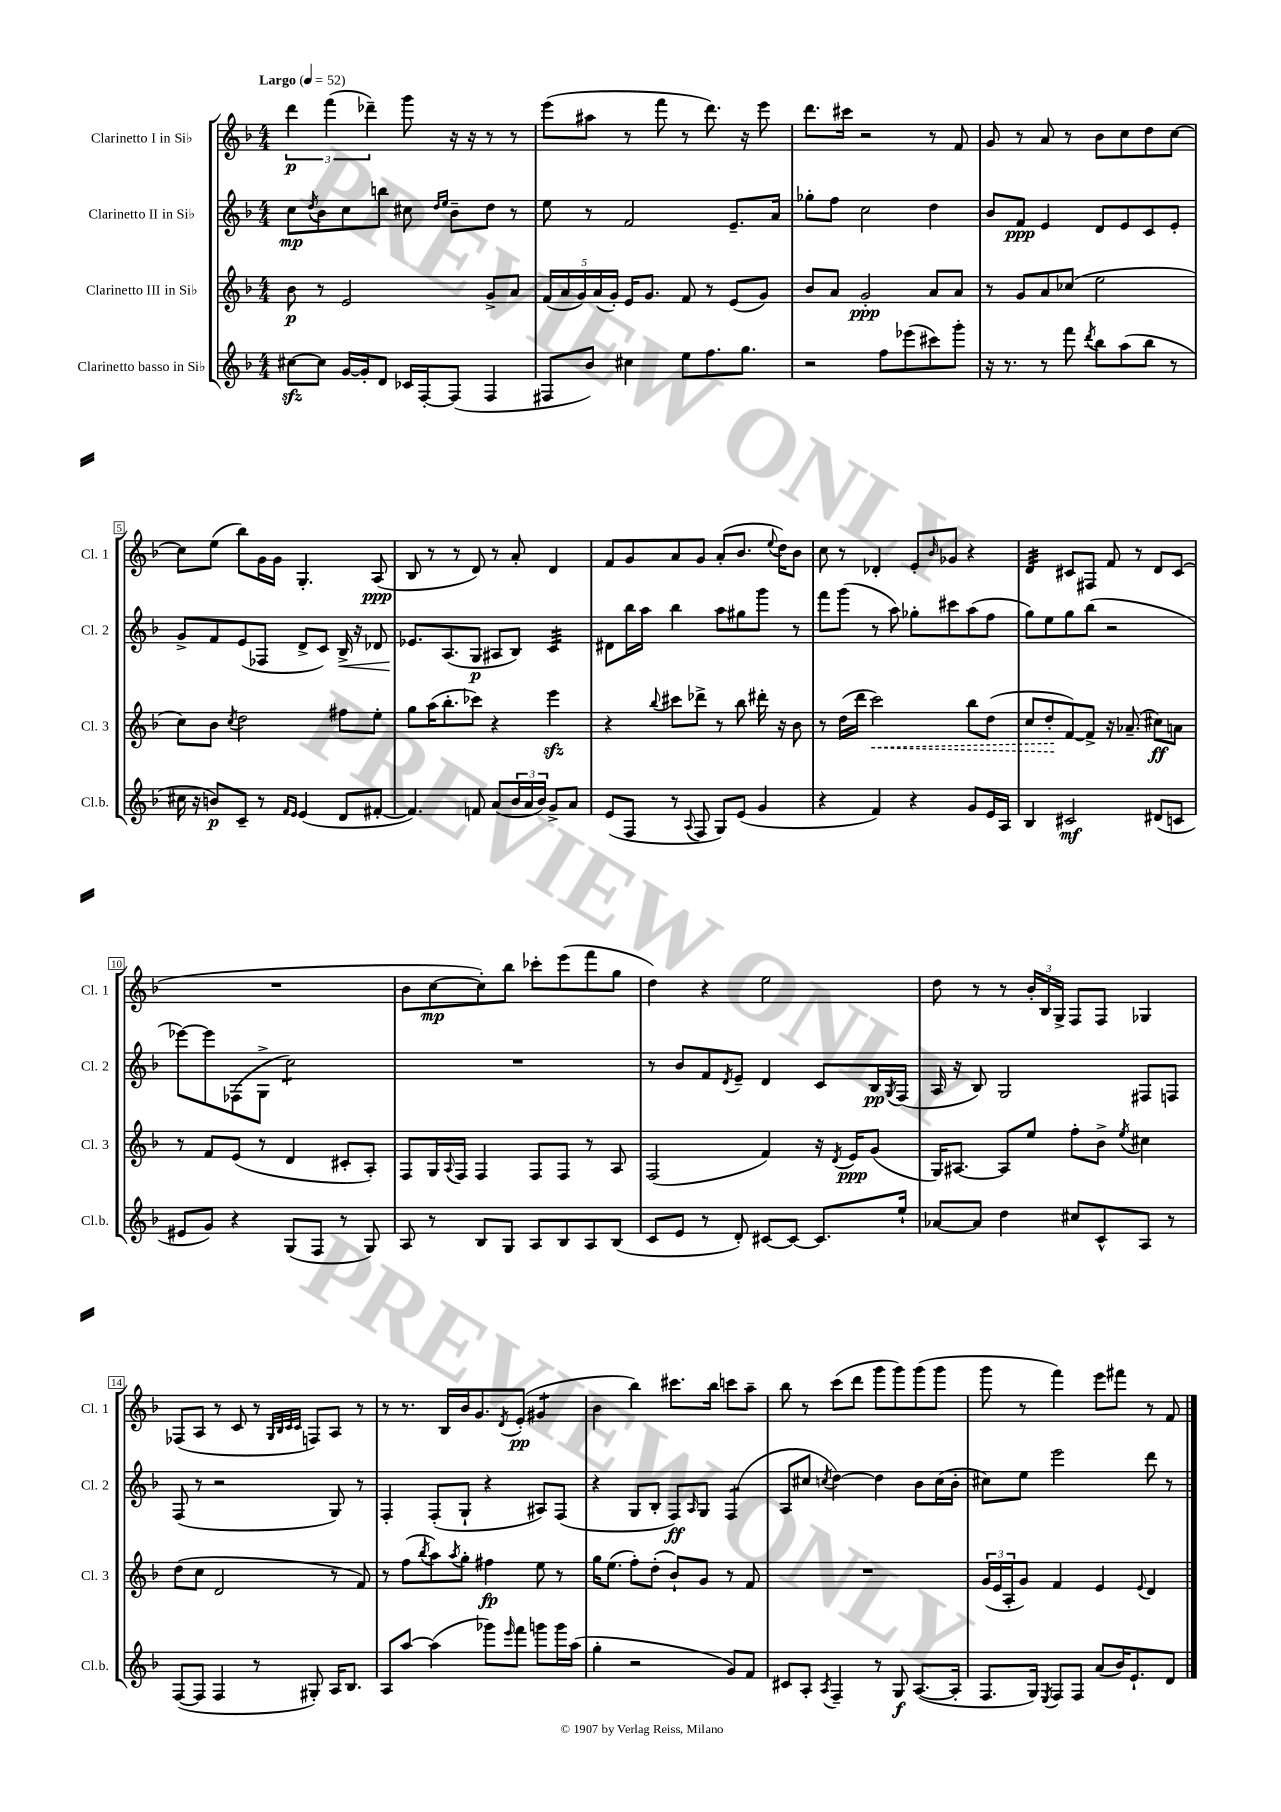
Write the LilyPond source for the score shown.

<<
\new StaffGroup <<
\new Staff = "s0" \with { instrumentName = "Clarinetto I in Sib" shortInstrumentName = "Cl. 1" } {
    \clef treble \key f \major \numericTimeSignature \time 4/4 \tempo "Largo" 4 = 52
    \tuplet 3/2 { d'''4\p f'''4( des'''4--) } g'''8 r16 r16 r8 r8 |
    e'''8( ais''8 r8 f'''8 r8 d'''8.) r16 e'''8 |
    d'''8. cis'''16 r2 r8 f'8 |
    g'8 r8 a'8 r8 bes'8 c''8 d''8 c''8~ |
    c''8 e''8( bes''8) g'16 g'16 g4.-. a8\ppp( |
    bes8 r8 r8 d'8) r8 a'8-. d'4 |
    f'8 g'8 a'8 g'8 a'8-.( bes'8. \appoggiatura { e''8 } d''16) bes'8 |
    c''8 r8 des'4-. e'8-. \grace { bes'16 } ges'8 r4 |
    d'4:32 cis'8 fis8 f'8 r8 d'8 cis'8( |
    R1 |
    bes'8 c''8~\mp c''8-.) bes''8 ces'''8-. e'''8( f'''8 g''8 |
    d''4) r4 e''2 |
    d''8 r8 r8 \tuplet 3/2 { bes'16-. bes16 g16-> } f8 f8 ges4 |
    fes8( a8 r8 c'8 r8 \grace { g32 bes32 c'32 c'32 } f8) a8 r8 |
    r8 r8. bes16 bes'16 g'8. \acciaccatura { d'8 } e'8-.\pp( gis'4:8 |
    bes'4 bes''4) cis'''8. bes''16 c'''8 a''8-- |
    bes''8 r8 c'''8( d'''8 g'''8 g'''8) g'''8( g'''8 |
    g'''8 r8 f'''4) e'''8 fis'''8 r8 f'8 \bar "|." |
}
\new Staff = "s1" \with { instrumentName = "Clarinetto II in Sib" shortInstrumentName = "Cl. 2" } {
    \clef treble \key f \major \numericTimeSignature \time 4/4
    c''8\mp \acciaccatura { d''8 } bes'8 c''8 b''8 cis''8 \grace { d''16 e''16 } bes'8-- d''8 r8 |
    e''8 r8 f'2 e'8.-- a'16 |
    ges''8-. f''8 c''2 d''4 |
    bes'8 f'8\ppp e'4 d'8 e'8 c'8 e'8-. |
    g'8-> f'8 e'8( fes8 d'8-> c'8) bes16->\< r16 des'8 |
    ees'8.\! a8.( g8\p ais8 bes8) c'4:32 |
    dis'8 bes''16 a''16 bes''4 a''8 gis''8 g'''8 r8 |
    f'''8 g'''8( r8 a''8) ges''8-. cis'''8 a''8( f''8 |
    g''8) e''8 g''8 bes''8( r2 |
    ees'''8~) ees'''8 fes8( g8-> c''2:8) |
    R1 |
    r8 bes'8 f'8 \acciaccatura { d'8 } e'8-- d'4 c'8 bes16\pp \acciaccatura { g8 } f16( |
    a16 r16 bes8) g2 fis8 f8 |
    f8( r8 r2 g8) r8 |
    f4-. f8-.( g8-! r4 ais8) f8( |
    r4 g8 bes8-. f8\ff) \grace { a16 } g8 f4:8( |
    a8 cis''8 \acciaccatura { c''8 } d''4~) d''4 bes'8 c''16( bes'16-. |
    cis''8) e''8 e'''2 d'''8 r8 \bar "|." |
}
\new Staff = "s2" \with { instrumentName = "Clarinetto III in Sib" shortInstrumentName = "Cl. 3" } {
    \clef treble \key f \major \numericTimeSignature \time 4/4
    bes'8\p r8 e'2 g'8-> a'8 |
    \tuplet 5/4 { f'16( a'16 g'16) a'16( g'16-.) } e'16 g'8. f'8 r8 e'8( g'8) |
    bes'8 a'8 g'2-.\ppp a'8 a'8 |
    r8 g'8 a'8 ces''8( e''2 |
    c''8) bes'8 \acciaccatura { c''8 } d''2 fis''8 e''8-. |
    g''8 a''16( bes''8.-. ces'''8) r4 e'''4\sfz |
    r4 \appoggiatura { bes''8 } cis'''8 des'''8-> r8 bes''8 dis'''16-. r16 bes'8 |
    r8 d''16( d'''16 \once \override Hairpin.style = #'dashed-line c'''2\<) bes''8 d''8( |
    c''8 d''8-.\! f'8~) f'8-> r16 aes'8.--( cis''8\ff) a'8 |
    r8 f'8 e'8( r8 d'4 cis'8-. a8-.) |
    f8 g16 \appoggiatura { a8 } f16 f4 f8 f8 r8 a8 |
    f2( f'4) r16 \acciaccatura { d'8 } e'16\ppp g'8( |
    g16) ais8.~ ais8 e''8 f''8-. bes'8-> \acciaccatura { e''8 } cis''4 |
    d''8( c''8 d'2 r8 f'8) |
    r8 f''8( \acciaccatura { bes''8 } a''8) \acciaccatura { a''8 } g''8-. fis''4\fp e''8 r8 |
    g''16 e''8.( f''8-.) d''8-.( bes'8-!) g'8 r8 f'8 |
    R1 |
    \tuplet 3/2 { g'16( e'16 a16-. } g'8) f'4 e'4 \appoggiatura { e'8 } d'4 \bar "|." |
}
\new Staff = "s3" \with { instrumentName = "Clarinetto basso in Sib" shortInstrumentName = "Cl.b." } {
    \clef treble \key f \major \numericTimeSignature \time 4/4
    cis''8~\sfz cis''8 g'16~ g'16-. d'8 ces'16 f16~-. f8( f4 |
    fis8 bes'8) cis''4 e''8 f''8. g''8. |
    r2 f''8 ees'''8( cis'''8) g'''8-. |
    r16 r8. r8 f'''8 \acciaccatura { d'''8 } bes''8 a''8( bes''8 r8 |
    cis''16 r16 b'8\p) c'8-- r8 \grace { f'16 e'16 } e'4( d'8 fis'8~-. |
    fis'4.) f'8 a'8( \tuplet 3/2 { bes'16 a'16 bes'16) } g'8-> a'8 |
    e'8( f8 r8 \appoggiatura { a8 } f8 g8) e'8( g'4 |
    r4 f'4) r4 g'8 e'16 a16 |
    bes4 cis'2\mf dis'8( c'8 |
    eis'8 g'8) r4 g8( f8 r8 g8) |
    a8 r8 bes8 g8 a8 bes8 a8 bes8( |
    c'8 e'8 r8 d'8-.) cis'8~ cis'8~ cis'8. e''16-! |
    aes'8~ aes'8 d''4 cis''8 c'8-^ a8 r8 |
    f8~( f8 f4 r8 gis8-.) a16 bes8. |
    a8 a''8~ a''4( ges'''8) \grace { e'''16 } f'''8 g'''8 g'''16 a''16( |
    g''4-. r2 g'8) f'8 |
    cis'8 a8-. \acciaccatura { a8 } f4-- r8 g8\f a8.~( a16-. |
    f8. g16) \acciaccatura { e8 } f8 f8 a'8( bes'16) e'8.-! d'8 \bar "|." |
}
>>
>>
\layout { \context { \Score \override BarNumber.stencil = #(make-stencil-boxer 0.1 0.3 ly:text-interface::print) } }
